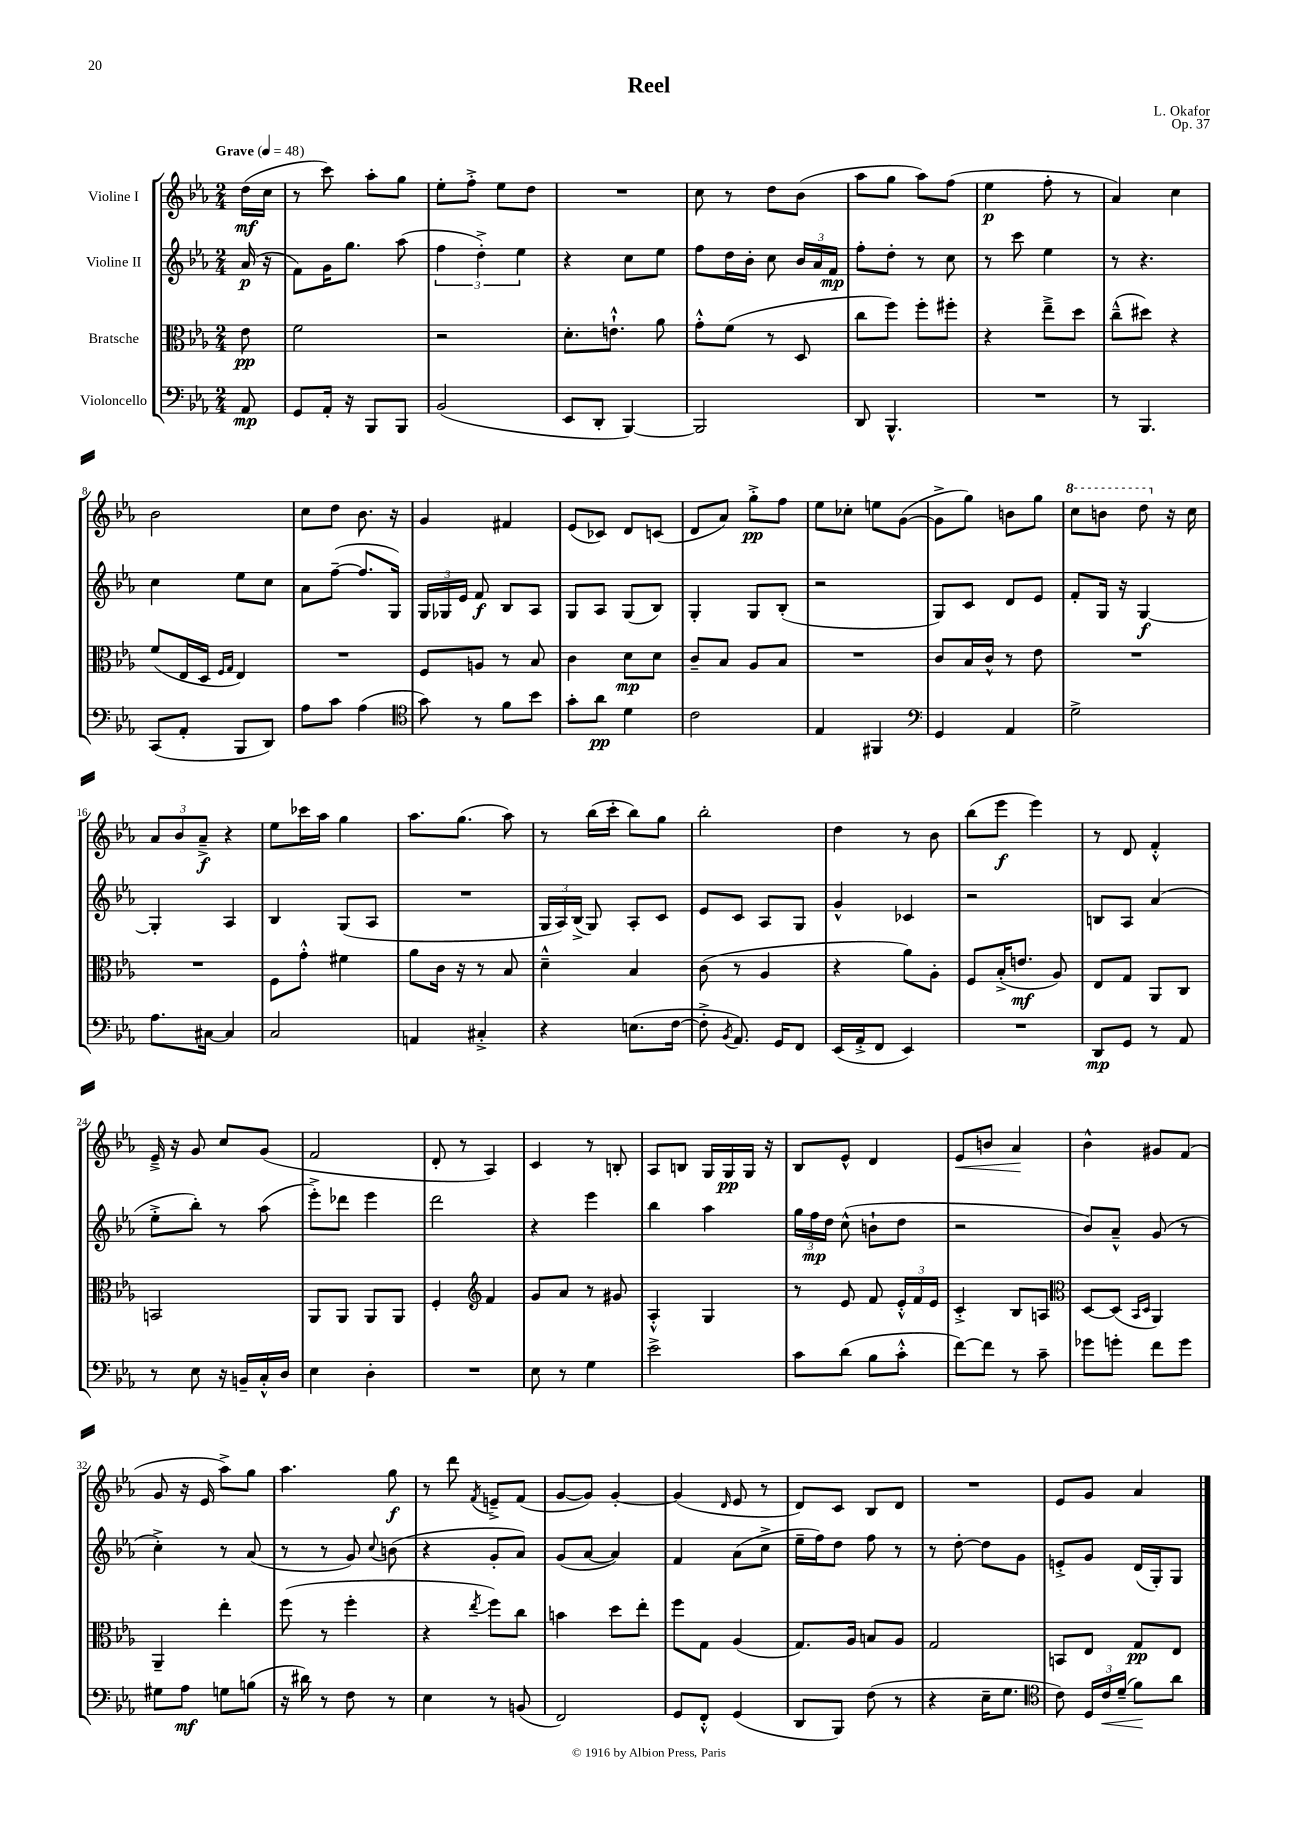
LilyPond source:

\header { title = "Reel" composer = "L. Okafor" opus = "Op. 37" }
<<
\new StaffGroup <<
\new Staff = "s0" \with { instrumentName = "Violine I" } {
    \clef treble \key ees \major \numericTimeSignature \time 2/4 \partial 8 \tempo "Grave" 4 = 48
    \autoBeamOff d''16[\mf( c''16] |
    r8 c'''8) aes''8[-. g''8] |
    ees''8[-. f''8]-.-> ees''8[ d''8] |
    R2 |
    c''8 r8 d''8[ bes'8]( |
    aes''8[ g''8] aes''8[) f''8]( |
    ees''4\p f''8-. r8 |
    aes'4) c''4 |
    bes'2 |
    c''8[ d''8] bes'8. r16 |
    g'4 fis'4 |
    ees'8[( ces'8]) d'8[ c'8]( |
    d'8[ aes'8]) g''8[-.->\pp f''8] |
    ees''8[ ces''8]-. e''8[ g'8]~( |
    g'8[-> g''8]) b'8[ g''8] |
    \ottava #1 c'''8[ b''8] d'''8 \ottava #0 r16 c''16 |
    \tuplet 3/2 { aes'8[ bes'8 aes'8]--->\f } r4 |
    ees''8[ ces'''16 aes''16] g''4 |
    aes''8.[ g''8.]( aes''8) |
    r8 bes''16[( c'''16]-. bes''8[) g''8] |
    bes''2-. |
    d''4 r8 bes'8 |
    bes''8[( ees'''8]\f ees'''4) |
    r8 d'8 f'4-.-^ |
    ees'16---> r16 g'8 c''8[ g'8]( |
    f'2 |
    d'8-. r8 aes4) |
    c'4 r8 b8-. |
    aes8[ b8] g16[ g16\pp g16] r16 |
    bes8[ ees'8]-^ d'4 |
    ees'8[\< b'8] aes'4\! |
    bes'4-^ gis'8[ f'8]( |
    g'8 r16 ees'16 aes''8[->) g''8] |
    aes''4. g''8\f |
    r8 d'''8 \acciaccatura { f'8 } e'8[---> f'8]( |
    g'8[~ g'8]) g'4~-. |
    g'4( \grace { d'16 } ees'8 r8 |
    d'8[) c'8] bes8[ d'8] |
    R2 |
    ees'8[ g'8] aes'4 \bar "|." |
}
\new Staff = "s1" \with { instrumentName = "Violine II" } {
    \clef treble \key ees \major \numericTimeSignature \time 2/4 \partial 8
    \autoBeamOff aes'16\p( r16 |
    f'8[) g'16 g''8.] aes''8( |
    \tuplet 3/2 { f''4 d''4-.->) ees''4 } |
    r4 c''8[ ees''8] |
    f''8[ d''16 bes'16]-. c''8 \tuplet 3/2 { bes'16[ aes'16 f'16]\mp } |
    f''8[-. d''8]-. r8 c''8 |
    r8 c'''8 ees''4 |
    r8 r4. |
    c''4 ees''8[ c''8] |
    aes'8[ f''8]~--( f''8.[ g16]) |
    \tuplet 3/2 { g16[ ges16 ees'16] } f'8\f bes8[ aes8] |
    g8[ aes8] g8[( bes8]) |
    g4-. g8[ bes8]-.( |
    r2 |
    g8[) c'8] d'8[ ees'8] |
    f'8[-. g16] r16 g4~\f |
    g4-. aes4 |
    bes4 g8[( aes8] |
    R2 |
    \tuplet 3/2 { g16[ aes16) bes16]->( } g8) aes8[-. c'8] |
    ees'8[ c'8] aes8[ g8] |
    g'4-^ ces'4 |
    r2 |
    b8[ aes8] aes'4( |
    ees''8[-.-> bes''8]-.) r8 aes''8( |
    ees'''8[-.->) des'''8] ees'''4 |
    d'''2 |
    r4 ees'''4 |
    bes''4 aes''4 |
    \tuplet 3/2 { g''16[ f''16\mp d''16] } c''8-^( b'8[-! d''8] |
    r2 |
    bes'8[) aes'8]---^ g'8( r8 |
    c''4-.->) r8 aes'8( |
    r8 r8 g'8) \appoggiatura { c''8 } b'8( |
    r4 g'8[-. aes'8]) |
    g'8[( aes'8]~ aes'4) |
    f'4 aes'8[( c''8]-> |
    ees''16[-- f''16) d''8] f''8 r8 |
    r8 d''8~-. d''8[ g'8] |
    e'8[-.-> g'8] d'16[( g16-.) g8] \bar "|." |
}
\new Staff = "s2" \with { instrumentName = "Bratsche" } {
    \clef alto \key ees \major \numericTimeSignature \time 2/4 \partial 8
    \autoBeamOff ees'8\pp |
    f'2 |
    r2 |
    d'8.[-. e'8.]-!-^ aes'8 |
    g'8[-.-^ f'8]( r8 d8 |
    c''8[ f''8]) f''8[-. fis''8]-. |
    r4 ees''8[---> d''8] |
    c''8[---^( dis''8]) r4 |
    f'8[( ees16 d16] \grace { f16[ g16] } ees4) |
    R2 |
    f8[ a8] r8 bes8 |
    c'4 d'8[\mp d'8] |
    c'8[-- bes8] aes8[ bes8] |
    R2 |
    c'8[ bes16 c'16]-^ r8 ees'8 |
    R2 |
    R2 |
    f8[ g'8]-.-^ fis'4 |
    aes'8[ c'16] r16 r8 bes8 |
    d'4---^ bes4 |
    c'8( r8 aes4 |
    r4 aes'8[) aes8]-. |
    f8[ bes16-.->( e'8.]\mf aes8) |
    ees8[ g8] aes,8[ c8] |
    b,2 |
    aes,8[ aes,8] aes,8[ aes,8] |
    f4-. \clef treble f'4 |
    g'8[ aes'8] r8 gis'8 |
    aes4-.-^ g4 |
    r8 ees'8 f'8 \tuplet 3/2 { ees'16[-.-^ f'16 ees'16] } |
    c'4-.-> bes8[ a8] |
    \clef alto d8[~ d8]( \grace { bes,16[ d16] } aes,4) |
    aes,4-- ees''4-. |
    f''8( r8 f''4-. |
    r4 \acciaccatura { ees''8 } f''8[) c''8] |
    b'4 d''8[ ees''8]-. |
    f''8[ g8] aes4( |
    g8.[) aes16] b8[ aes8] |
    g2 |
    b,8[ ees8] g8[\pp ees8] \bar "|." |
}
\new Staff = "s3" \with { instrumentName = "Violoncello" } {
    \clef bass \key ees \major \numericTimeSignature \time 2/4 \partial 8
    \autoBeamOff aes,8\mp |
    g,8[ aes,16]-. r16 bes,,8[ bes,,8] |
    bes,2( |
    ees,8[ d,8]-. bes,,4~) |
    bes,,2 |
    d,8 bes,,4.-^ |
    R2 |
    r8 bes,,4. |
    c,8[( aes,8]-. bes,,8[ d,8]) |
    aes8[ c'8] aes4( |
    \clef tenor g'8) r8 f'8[ bes'8] |
    g'8[-. aes'8]\pp d'4 |
    c'2 |
    ees4 fis,4 |
    \clef bass g,4 aes,4 |
    g2-> |
    aes8.[ cis16]~ cis4 |
    c2 |
    a,4 cis4-.-> |
    r4 e8.[( f16]~ |
    f8-.-> \acciaccatura { bes,8 } aes,8.) g,16[ f,8] |
    ees,16[( aes,16-.-> f,8] ees,4) |
    R2 |
    d,8[\mp g,8] r8 aes,8 |
    r8 ees8 r16 b,16[-- c16-.-^ d16] |
    ees4 d4-. |
    R2 |
    ees8 r8 g4 |
    ees'2-> |
    c'8[ d'8]( bes8[ c'8]-.-^ |
    f'8[~) f'8] r8 c'8-- |
    ges'8[ g'8]-. f'8[ g'8] |
    gis8[ aes8]\mf g8[ b8]( |
    r16 dis'16) r8 f8 r8 |
    ees4 r8 b,8( |
    f,2) |
    g,8[ f,8]-.-^ g,4( |
    d,8[ bes,,8]) f8( r8 |
    r4 ees16[-- g8.] |
    \clef tenor c'8) \tuplet 3/2 { d16[ c'16\< d'16]--( } f'8[\!) aes'8] \bar "|." |
}
>>
>>
